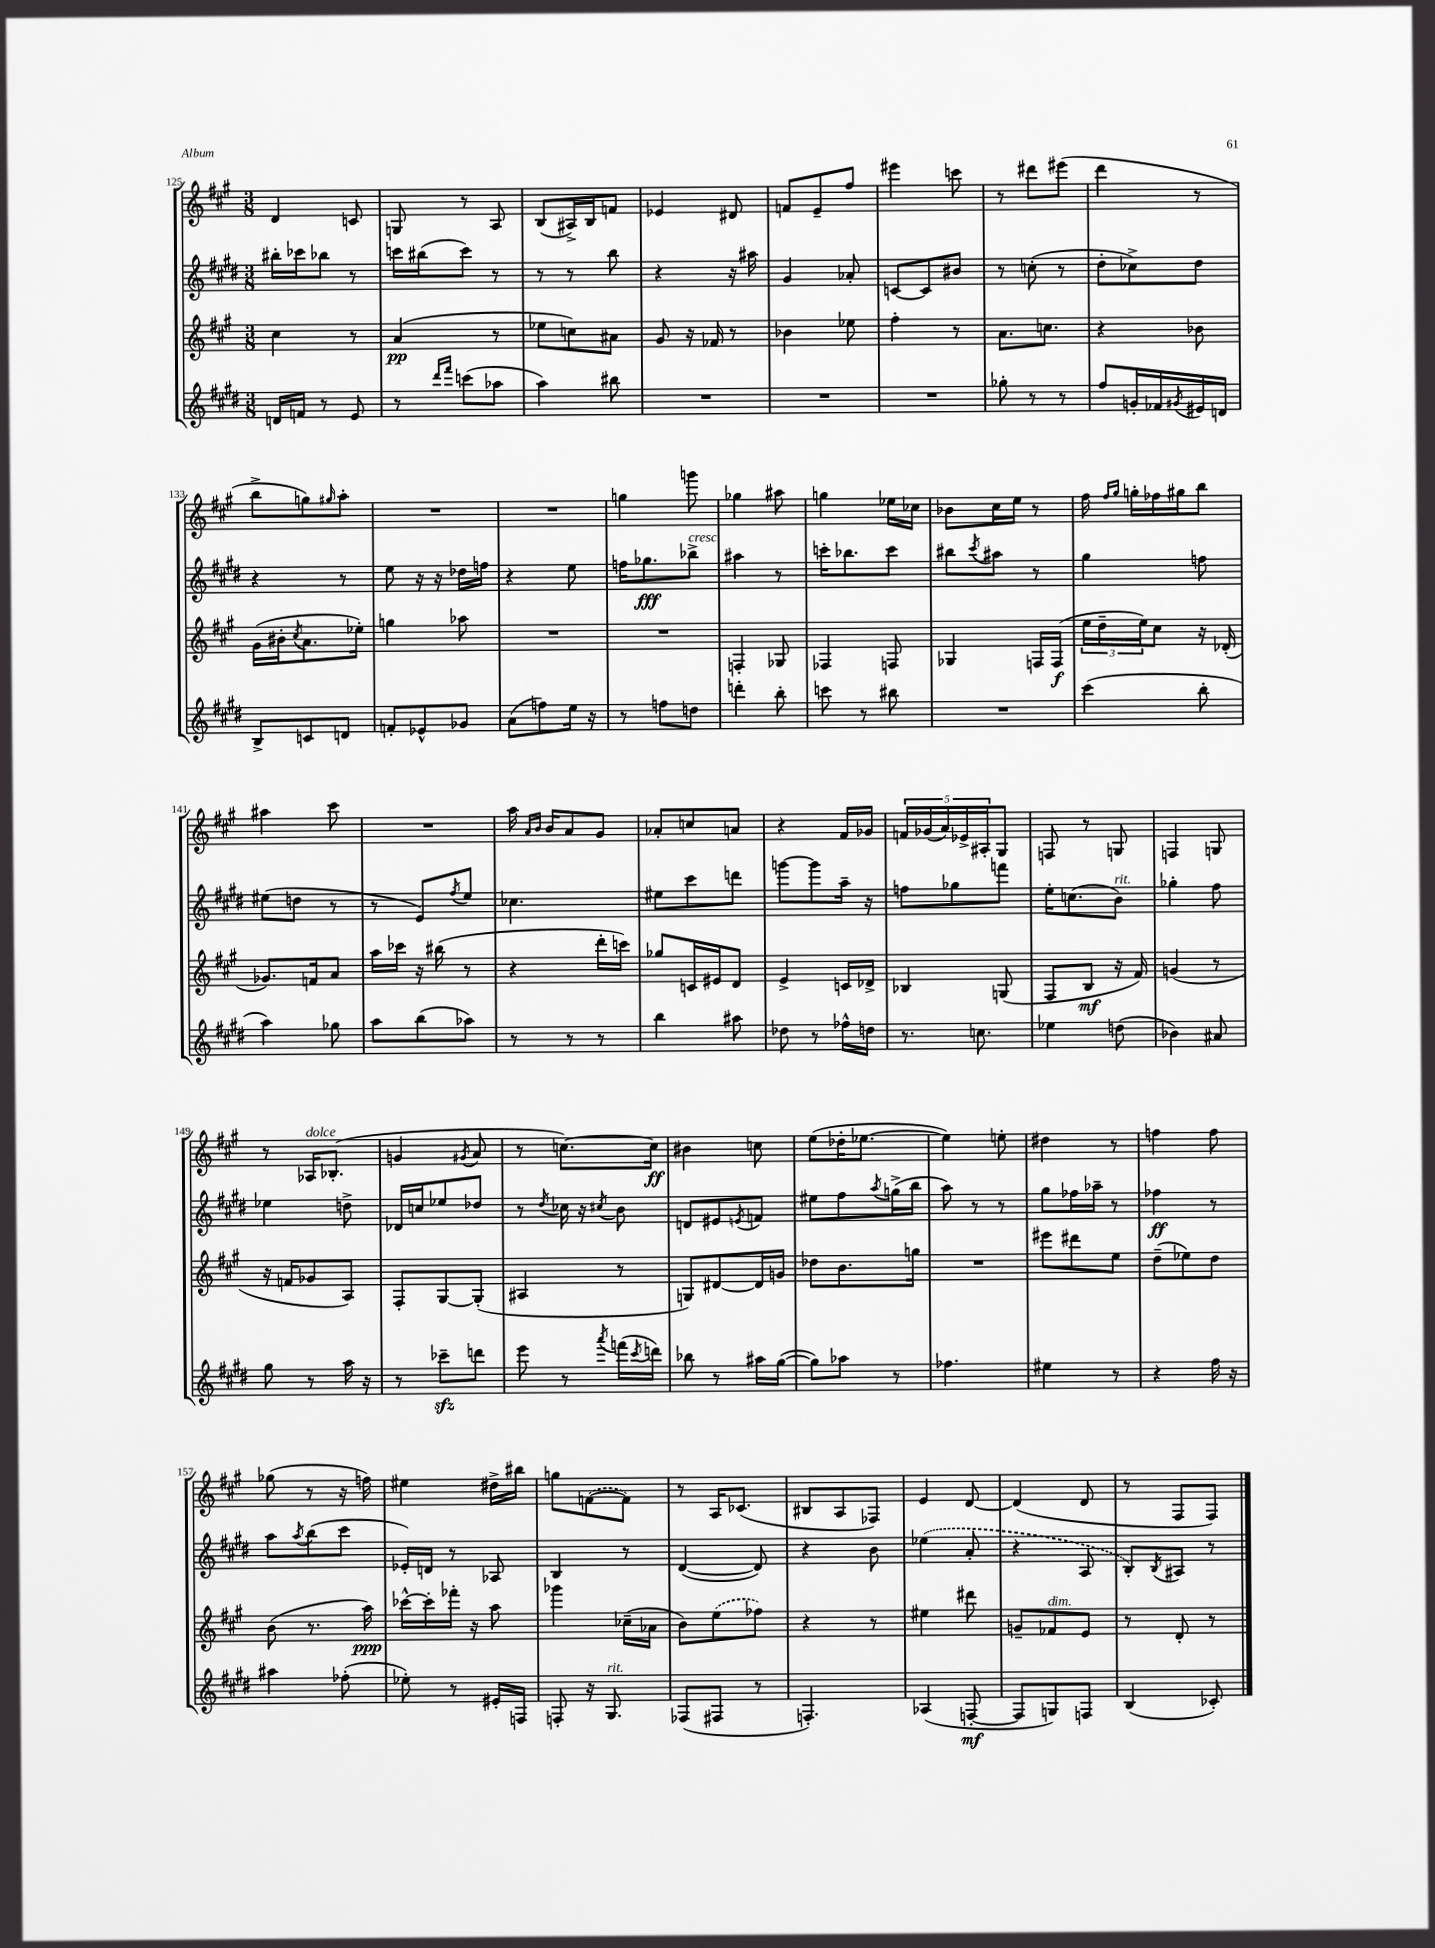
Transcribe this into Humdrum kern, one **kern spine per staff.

**kern	**dynam	**kern	**dynam	**kern	**dynam	**kern	**dynam
*part4	*part4	*part3	*part3	*part2	*part2	*part1	*part1
*staff4	*staff4	*staff3	*staff3	*staff2	*staff2	*staff1	*staff1
*clefG2	*	*clefG2	*	*clefG2	*	*clefG2	*
*k[f#c#g#d#]	*	*k[f#c#g#]	*	*k[f#c#g#d#]	*	*k[f#c#g#]	*
*M3/8	*	*M3/8	*	*M3/8	*	*M3/8	*
=125	=125	=125	=125	=125	=125	=125	=125
16dn/LL	.	4cc#\	.	16bb#X'\LL	.	4d/	.
16fn/JJ	.	.	.	16ccc-X\J	.	.	.
8r	.	.	.	8bb-X\J	.	.	.
8e/	.	8r	.	8r	.	8cn/	.
=126	=126	=126	=126	=126	=126	=126	=126
8r	.	(4a/	pp	16cccn\LL	.	8Gn/	.
.	.	.	.	(16bb#X\J	.	.	.
16qqddd#/LL	.	.	.	.	.	.	.
16qqfff#/JJ	.	.	.	.	.	.	.
(8cccn\L	.	.	.	8ccc\J)	.	8r	.
8aa-X\J	.	8r	.	8r	.	8A/	.
=127	=127	=127	=127	=127	=127	=127	=127
4aa\)	.	8ee-X\L	.	8r	.	(8B/L	.
.	.	8ccn\)	.	8r	.	16A#X^/L)	.
.	.	.	.	.	.	16B/J	.
8bb#X\	.	8a#X\J	.	8bb\	.	8fn/J	.
=128	=128	=128	=128	=128	=128	=128	=128
4.r	.	8g#/	.	4r	.	4e-X/	.
.	.	16r	.	.	.	.	.
.	.	16f-X/	.	.	.	.	.
.	.	8r	.	16r	.	8d#X/	.
.	.	.	.	16aa#X\	.	.	.
=129	=129	=129	=129	=129	=129	=129	=129
4.r	.	4b-X\	.	4g#/	.	8fn/L	.
.	.	.	.	.	.	8e~/	.
.	.	8ee-X\	.	8a-X'/	.	8ff#/J	.
=130	=130	=130	=130	=130	=130	=130	=130
4.r	.	4ff#'\	.	[8cn/L	.	4eee#X\	.
.	.	.	.	8c/]	.	.	.
.	.	8r	.	8b#X/J	.	8cccn\	.
=131	=131	=131	=131	=131	=131	=131	=131
8gg-X'\	.	8.a\L	.	8r	.	8r	.
8r	.	.	.	(8ccn'\	.	8ddd#X\L	.
.	.	8.ccn\J	.	.	.	.	.
8r	.	.	.	8r	.	(8eee#X\J	.
=132	=132	=132	=132	=132	=132	=132	=132
8ff#/L	.	4r	.	8dd#'\L	.	4ddd\	.
16gn'/L	.	.	.	8cc-X^\)	.	.	.
16f-X/	.	.	.	.	.	.	.
8qg#X/	.	.	.	.	.	.	.
16e#X/	.	8b-X\	.	8dd#\J	.	8r	.
16dn/JJ	.	.	.	.	.	.	.
!!LO:LB:g=z
=133	=133	=133	=133	=133	=133	=133	=133
8B^/L	.	(16g#\LL	.	4r	.	8bb^\L	.
.	.	16b#X'\J	.	.	.	.	.
.	.	8qcc#/	.	.	.	.	.
8cn/	.	8.a\	.	.	.	8ggn\)	.
.	.	.	.	.	.	16qqgg#X/	.
8dn/J	.	.	.	8r	.	8aa'\J	.
.	.	16ee-X'\Jk)	.	.	.	.	.
=134	=134	=134	=134	=134	=134	=134	=134
8fn'/L	.	4ggn\	.	8ee\	.	4.r	.
8e-X^^/	.	.	.	16r	.	.	.
.	.	.	.	16r	.	.	.
8g-X/J	.	8aa-X\	.	16dd-X\LL	.	.	.
.	.	.	.	16ffn\JJ	.	.	.
=135	=135	=135	=135	=135	=135	=135	=135
(8a\L	.	4.r	.	4r	.	4.r	.
8ffn\)	.	.	.	.	.	.	.
16ee\Jk	.	.	.	8ee\	.	.	.
16r	.	.	.	.	.	.	.
=136	=136	=136	=136	=136	=136	=136	=136
8r	.	4.r	.	16ffn\KL	.	4ggn\	.
.	.	.	.	8.gg-X\	fff	.	.
8ffn\L	.	.	.	.	.	.	.
!	!	!	!	!LO:TX:a:i:t=cresc.	!	!	!
8ddn\J	.	.	.	8bb-X^\J	.	8gggn\	.
=137	=137	=137	=137	=137	=137	=137	=137
4dddn'\	.	4Fn'/	.	4aa#X\	.	4gg-X\	.
8bb'\	.	8G-X/	.	8r	.	8aa#X\	.
=138	=138	=138	=138	=138	=138	=138	=138
8cccn\	.	4F-X/	.	16cccn'\KL	.	4ggn\	.
.	.	.	.	8.bb-X\	.	.	.
8r	.	.	.	.	.	.	.
8bb#X\	.	8Fn/	.	8ccc\J	.	16ee-X\LL	.
.	.	.	.	.	.	16cc-X\JJ	.
=139	=139	=139	=139	=139	=139	=139	=139
4.r	.	4G-X/	.	8bb#X\L	.	8b-X\L	.
.	.	.	.	8qccc#/	.	.	.
.	.	.	.	8aa#X\J	.	16cc#\L	.
.	.	.	.	.	.	16ee\JJ	.
.	.	16Fn/LL	.	8r	.	8r	.
.	.	(16F/JJ	f	.	.	.	.
=140	=140	=140	=140	=140	=140	=140	=140
(4ccc#\	.	24ee\LL	.	4gg#\	.	16ff#\	.
.	.	24dd~\	.	.	.	.	.
.	.	.	.	.	.	16qqff#/LL	.
.	.	.	.	.	.	16qqgg#/JJ	.
.	.	.	.	.	.	16ggn'\LL	.
.	.	24ee\J)	.	.	.	.	.
.	.	8cc#\J	.	.	.	16ff-X\	.
.	.	.	.	.	.	16gg#X\J	.
8bb'\	.	16r	.	8ffn\	.	8bb\J	.
.	.	(16d-X'/	.	.	.	.	.
!!LO:LB:g=z
=141	=141	=141	=141	=141	=141	=141	=141
4aa\)	.	8.g-X/L)	.	(8ee#X\L	.	4aa#X\	.
.	.	.	.	8ddn\J	.	.	.
.	.	16fn/k	.	.	.	.	.
8gg-X\	.	8a/J	.	8r	.	8ccc#\	.
=142	=142	=142	=142	=142	=142	=142	=142
8aa\L	.	16aa\LL	.	8r	.	4.r	.
.	.	16ccc-X\JJ	.	.	.	.	.
(8bb\	.	16r	.	8e/L)	.	.	.
.	.	(16bb#X\	.	.	.	.	.
.	.	.	.	8qff#/	.	.	.
8aa-X\J)	.	8r	.	8ee/J	.	.	.
=143	=143	=143	=143	=143	=143	=143	=143
8r	.	4r	.	4.cc-X\	.	16aa\	.
.	.	.	.	.	.	16qqa/LL	.
.	.	.	.	.	.	16qqb/JJ	.
.	.	.	.	.	.	16b/KL	.
8r	.	.	.	.	.	8a/	.
8r	.	16ddd'\LL	.	.	.	8g#/J	.
.	.	16cccn\JJ)	.	.	.	.	.
=144	=144	=144	=144	=144	=144	=144	=144
4bb\	.	8gg-X/L	.	8ee#X\L	.	8a-X'/L	.
.	.	16cn/L	.	8ccc#\	.	8ccn/	.
.	.	16e#X/J	.	.	.	.	.
8aa#X\	.	8d/J	.	8dddn\J	.	8an/J	.
=145	=145	=145	=145	=145	=145	=145	=145
8dd-X\	.	4e^/	.	[8gggn\L	.	4r	.
8r	.	.	.	8ggg\]	.	.	.
16ff-X^^\LL	.	16cn/LL	.	16aa~\Jk	.	16f#/LL	.
16ddn\JJ	.	16d-X^/JJ	.	16r	.	16g-X/JJ	.
=146	=146	=146	=146	=146	=146	=146	=146
8.r	.	4B-X/	.	8ffn\L	.	20fn/LL	.
.	.	.	.	.	.	(20g-X/	.
.	.	.	.	.	.	20a/)	.
.	.	.	.	8gg-X\	.	.	.
.	.	.	.	.	.	20e-X^/	.
8.ccn\	.	.	.	.	.	.	.
.	.	.	.	.	.	20A#X'/J	.
.	.	(8Gn/	.	8fffn\J	.	8G#/J	.
=147	=147	=147	=147	=147	=147	=147	=147
4ee-X\	.	8F#/L	.	16ee'\KL	.	8Fn/	.
.	.	.	.	(8.ccn\	.	.	.
.	.	8B/J	mf	.	.	8r	.
!	!	!	!	!LO:TX:a:i:t=rit.	!	!	!
(8ddn\	.	16r	.	8b\J)	.	8Gn/	.
.	.	16f#/)	.	.	.	.	.
=148	=148	=148	=148	=148	=148	=148	=148
4b-X\)	.	(4gn/	.	4gg-X'\	.	4Fn/	.
8a#X/	.	8r	.	8ff#\	.	8Gn/	.
!!LO:LB:g=z
=149	=149	=149	=149	=149	=149	=149	=149
8gg#\	.	16r	.	4ee-X\	.	8r	.
.	.	16fn/KL	.	.	.	.	.
!	!	!	!	!	!	!LO:TX:a:i:t=dolce	!
8r	.	8g-X/	.	.	.	16A-X/KL	.
.	.	.	.	.	.	(8.B-X'/J	.
16aa\	.	8A/J)	.	8ddn^\	.	.	.
16r	.	.	.	.	.	.	.
=150	=150	=150	=150	=150	=150	=150	=150
8r	.	8F#'/L	.	16d-X/LL	.	4gn/	.
.	.	.	.	16ccn/J	.	.	.
8ccc-Xzz~\L	.	[8G#/	.	8ee-X/	.	.	.
.	.	.	.	.	.	8qg#X/	.
8dddn\J	.	(8G#'/J]	.	8dd-X/J	.	8a/	.
=151	=151	=151	=151	=151	=151	=151	=151
8eee\	.	4A#X/	.	8r	.	8r	.
.	.	.	.	8qdd#/	.	.	.
8r	.	.	.	16cc-X\	.	[8.ccn\L)	.
.	.	.	.	16r	.	.	.
8qaaa/	.	.	.	8qcc#X/	.	.	.
(16fffn\LL	.	8r	.	8b\	.	.	.
8qccc#/	.	.	.	.	.	.	.
16dddn\JJ)	.	.	.	.	.	16cc\Jk]	ff
=152	=152	=152	=152	=152	=152	=152	=152
8bb-X\	.	8Gn/L)	.	8dn/L	.	4b#X\	.
8r	.	[8d#X/	.	8e#X/	.	.	.
.	.	.	.	8qen/	.	.	.
16aa#X\LL	.	16d#/L]	.	8fn/J	.	8ccn\	.
([16gg#\JJ	.	16gn/JJ	.	.	.	.	.
=153	=153	=153	=153	=153	=153	=153	=153
8gg#\L])	.	8dd-X\L	.	8ee#X\L	.	(8ee\L	.
8aa-X\J	.	8.b\	.	8ff#\	.	16dd-X'\K	.
.	.	.	.	.	.	[8.ee-X\J	.
.	.	.	.	8qaa/	.	.	.
8r	.	.	.	(16ggn^\L	.	.	.
.	.	16ggn\Jk	.	16bb\JJ	.	.	.
=154	=154	=154	=154	=154	=154	=154	=154
4.ff-X\	.	4.r	.	8aa\)	.	4ee-\])	.
.	.	.	.	8r	.	.	.
.	.	.	.	8r	.	8een'\	.
=155	=155	=155	=155	=155	=155	=155	=155
4ee#X\	.	8eee#X\L	.	8gg#\L	.	4dd#X\	.
.	.	8ddd#X\	.	16ff-X\L	.	.	.
.	.	.	.	16aa-X~\JJ	.	.	.
8r	.	8ee\J	.	8r	.	8r	.
=156	=156	=156	=156	=156	=156	=156	=156
4r	.	(8dd~\L	.	4ff-X\	ff	4ffn\	.
.	.	8ee-X\)	.	.	.	.	.
16ff#\	.	8dd\J	.	8r	.	8ff\	.
16r	.	.	.	.	.	.	.
!!LO:LB:g=z
=157	=157	=157	=157	=157	=157	=157	=157
4aa#X\	.	(8b\	.	8aa\L	.	(8gg-X\	.
.	.	.	.	8qaa/	.	.	.
.	.	8.r	.	(8bb\	.	8r	.
(8ff-X'\	.	.	.	8ccc#\J	.	16r	.
.	.	16aa\)	ppp	.	.	16ffn\)	.
=158	=158	=158	=158	=158	=158	=158	=158
8ee-X'\)	.	[16ccc-X^^\LL	.	16e-X'/LL)	.	4ee#X\	.
.	.	16ccc-'\]	.	16dn/JJ	.	.	.
8r	.	16fff-X'\JJ	.	8r	.	.	.
.	.	16r	.	.	.	.	.
16e#X'/LL	.	8aa\	.	8A-X/	.	16dd#X^\LL	.
16Fn/JJ	.	.	.	.	.	16bb#X\JJ	.
=159	=159	=159	=159	=159	=159	=159	=159
8Fn'/	.	4ggg-X\	.	4B/	.	8ggn\L	.
16r	.	.	.	.	.	([8fn\	.
!LO:TX:a:i:t=rit.	!	!	!	!	!	!	!
8.G#/	.	.	.	.	.	.	.
.	.	(16cc-X~\LL	.	8r	.	8f\J])	.
.	.	16a-X\JJ	.	.	.	.	.
=160	=160	=160	=160	=160	=160	=160	=160
(8F-X/L	.	8b\L)	.	([4d#/	.	8r	.
8F#X/J	.	(8ee\	.	.	.	16A/KL	.
.	.	.	.	.	.	(8.c-X/J	.
8r	.	8ff-X\J)	.	8d#/])	.	.	.
=161	=161	=161	=161	=161	=161	=161	=161
4.Fn'/)	.	4r	.	4r	.	8B#X/L	.
.	.	.	.	.	.	8A/	.
.	.	8r	.	8b\	.	8F-X/J)	.
=162	=162	=162	=162	=162	=162	=162	=162
(4A-X/	.	4ee#X\	.	(4ee-X\	.	4e/	.
[8Fn'/	mf	8ddd#X\	.	8a'/	.	[8d/	.
=163	=163	=163	=163	=163	=163	=163	=163
8F/L]	.	8gn~/L	.	4r	.	(4d/]	.
!	!	!LO:TX:a:i:t=dim.	!	!	!	!	!
8Gn/)	.	8f-X/	.	.	.	.	.
8Fn/J	.	8e/J	.	8A/	.	8d/	.
=164	=164	=164	=164	=164	=164	=164	=164
(4B/	.	8r	.	8B'/L)	.	8r	.
.	.	.	.	8qB/	.	.	.
.	.	8d'/	.	8A#X/J	.	8F#/L	.
8c-X'/)	.	8r	.	8r	.	8F#/J)	.
==	==	==	==	==	==	==	==
*-	*-	*-	*-	*-	*-	*-	*-
